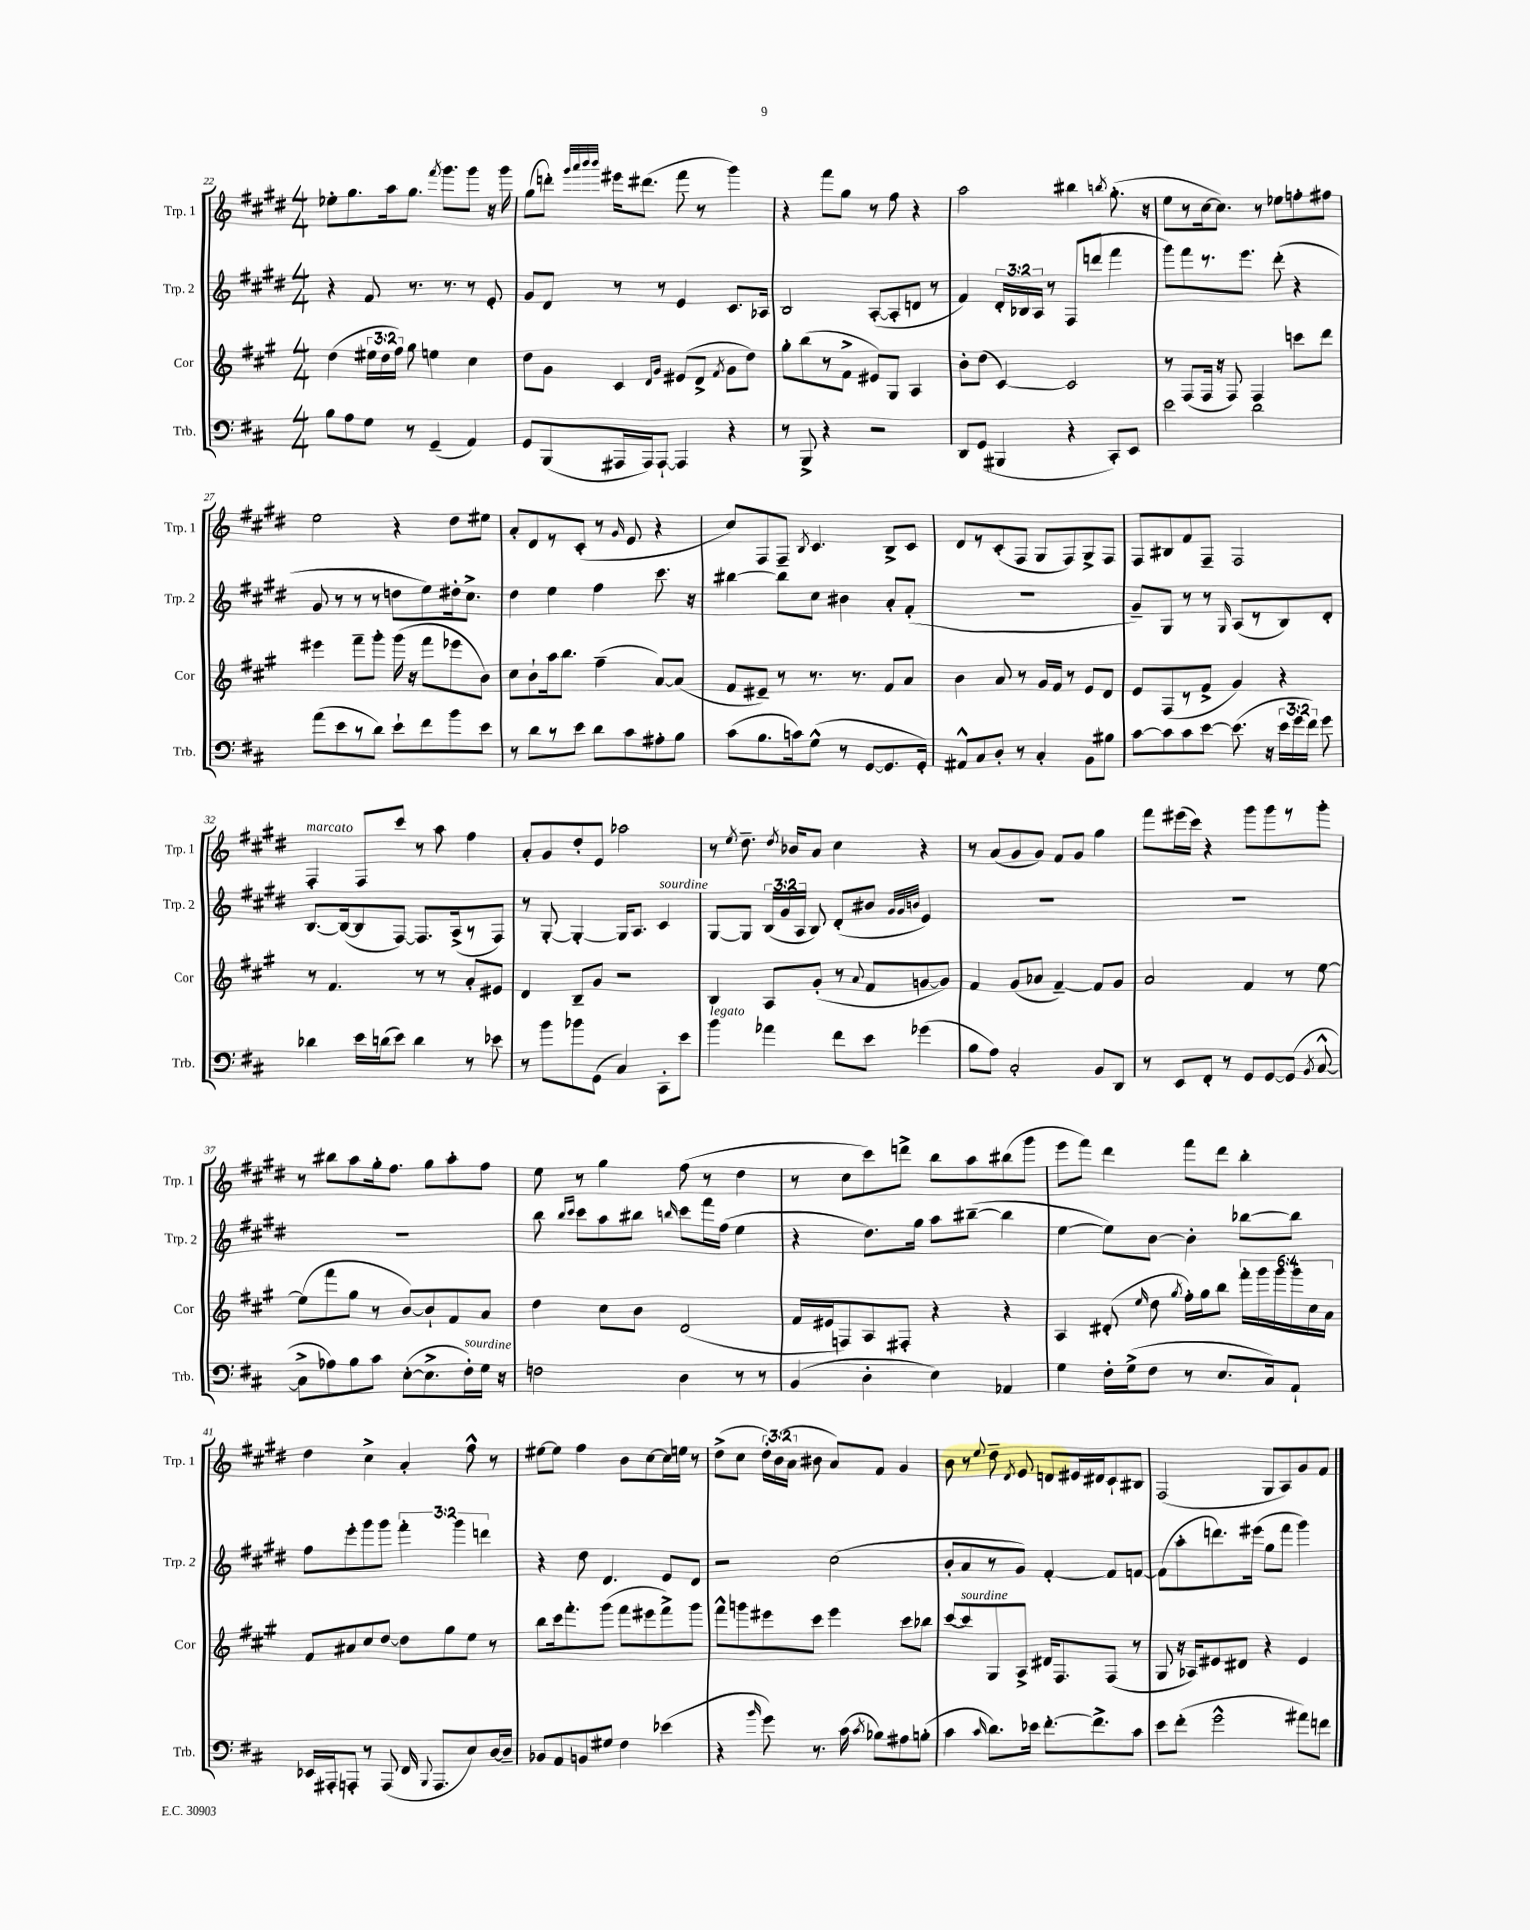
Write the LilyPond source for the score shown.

<<
\new StaffGroup <<
\new Staff = "s0" \with { instrumentName = "Trp. 1" shortInstrumentName = "Trp. 1" } {
    \clef treble \key e \major \numericTimeSignature \time 4/4 \override Staff.TupletNumber.text = #tuplet-number::calc-fraction-text
    \autoBeamOff ees''8[-. gis''8. a''16 gis''8.] \acciaccatura { fis'''8 } gis'''8.[ gis'''8] r16 gis'''16 |
    gis''8[( d'''8]-.) \grace { gis'''32[ a'''32 b'''32 b'''32] } eis'''16[ dis'''8.]( fis'''8 r8 gis'''4) |
    r4 fis'''8[ gis''8] r8 fis''8 r4 |
    a''2 bis''4 \acciaccatura { b''8 } gis''8.-.( r16 |
    e''8[ r8 cis''16~ cis''8.]) r8 ees''8[ f''8-. fis''8] |
    e''2 r4 dis''8[ eis''8] |
    a'8[-. dis'8 r8 cis'8]-.( r8 \grace { gis'16 } e'8 r4 |
    cis''8[) fis8 fis8]-- \acciaccatura { b8 } cis'4. b8[-> cis'8] |
    dis'8[ r8 cis'8-.( fis8] gis8[ fis8) gis8-> fis8] |
    fis8[ bis8 fis'8 fis8]-- fis2 |
    fis4-.^\markup { \italic "marcato" } fis8[ cis'''8] r8 a''8 fis''4 |
    a'8[-. gis'8 dis''8-. e'8] aes''2 |
    r8 \acciaccatura { e''8 } dis''8.-- \acciaccatura { dis''8 } bes'16[ a'8] cis''4 r4 |
    r8 a'8[( gis'8 gis'8]) fis'8[ gis'8] gis''4 |
    fis'''8[ eis'''16( cis'''16]) r4 gis'''8[ gis'''8 r8 gis'''8]-. |
    r8 bis''8[ a''8 gis''16-. fis''8.] gis''8[ a''8-. fis''8] |
    e''8 r8 gis''4 fis''8( r8 dis''4 |
    r8 cis''8[ cis'''8) d'''8]-> b''8[ a''8 bis''8( gis'''8] |
    e'''8[ fis'''8]) dis'''4 fis'''8[ dis'''8] b''4-. |
    dis''4 cis''4-> a'4-. fis''8-^ r8 |
    eis''8[~ eis''8] fis''4 b'8[ cis''8~ cis''16 e''16] r8 |
    dis''8[->( cis''8] \tuplet 3/2 { dis''16[-.) b'16( a'16] } bis'8 a'8[) fis'8] gis'4 |
    b'8 r8 \appoggiatura { e''8 } dis''8-- \acciaccatura { dis'8 } e'8 d'8[ eis'16 dis'16 cis'8-! bis8] |
    fis2( gis8[ a8) gis'8 fis'8] \bar "|." |
}
\new Staff = "s1" \with { instrumentName = "Trp. 2" shortInstrumentName = "Trp. 2" } {
    \clef treble \key e \major \numericTimeSignature \time 4/4 \override Staff.TupletNumber.text = #tuplet-number::calc-fraction-text
    \autoBeamOff r4 fis'8 r8. r8. r8 e'8-. |
    gis'8[ dis'8] r8 r8 e'4 cis'8.[ aes16] |
    b2 a8[~-.( a8-. d'8] r8 |
    fis'4) \tuplet 3/2 { dis'16[-. bes16 a16] } r8 fis8[( d'''8] fis'''4 |
    gis'''8[) fis'''8 r8. e'''8.] dis'''8-.( r4 |
    gis'8 r8 r8 r8 d''8[ e''8) dis''16-. cis''8.]-> |
    dis''4 e''4 fis''4 cis'''8. r16 |
    bis''4~ bis''8[ cis''8] bis'4 a'8[-. fis'8]-.( |
    R1 |
    gis'8[--) gis8] r8 r8 \grace { gis16 } a8[( r8 b8) dis'8]-. |
    b8.[~ b16~( b8 fis8]~) fis8.[ a16->( r8 fis8]) |
    r8 gis8~-. gis4~-. gis16[ a8.] cis'4^\markup { \italic "sourdine" } |
    gis8[~ gis8] \tuplet 3/2 { b16[( gis'16 a16] } b8) dis'8[-.( bis'8] \grace { gis'32[ gis'32 b'32] } e'4) |
    R1 |
    R1 |
    R1 |
    b''8 \grace { b''16[ cis'''16] } cis'''8[ a''8 bis''8] \grace { b''16 } cis'''8[ fis'''16 fis''16]( e''4 |
    r4 dis''8.[) gis''16] a''8[ bis''8]~--( bis''4 |
    e''4~ e''8[) b'8]~ b'4-. bes''8[~ bes''8] |
    fis''8[ e'''8-. gis'''8 gis'''8] \tuplet 3/2 { fis'''4-. gis'''4 d'''4 } |
    r4 dis''8 dis'4. e'8[ dis'8] |
    r2 cis''2( |
    b'8[-. a'8 r8 gis'8]) fis'4~-. fis'8[ f'8]~ |
    f'8[( a''8-. d'''8.) eis'''16]( gis''8[ fis'''8] gis'''4) \bar "|." |
}
\new Staff = "s2" \with { instrumentName = "Cor" shortInstrumentName = "Cor" } {
    \clef treble \key a \major \numericTimeSignature \time 4/4 \override Staff.TupletNumber.text = #tuplet-number::calc-fraction-text
    \autoBeamOff d''4( \tuplet 3/2 { eis''16[ d''16 fis''16]) } gis''8 e''4 cis''4 |
    d''8[ gis'8] cis'4 \grace { d'16[ gis'16] } eis'8[( d'8]-> \acciaccatura { fis'8 } gis'8[ d''8]) |
    gis''8[-. b''8( r8 fis'8]-> eis'8[) gis8] a4 |
    b'8[-. d''8]( cis'4~) cis'2 |
    r8 fis8[( fis16] r16 fis8) fis4 c'''8[ d'''8] |
    eis'''4 fis'''8[-- gis'''8]-. gis'''16( r16 fis'''8[ ees'''8 b'8]) |
    cis''8[ b'8-! a''16 b''8.] fis''4--( a'8[~) a'8]( |
    fis'8[ eis'8]--) r8 r8. r8. fis'8[ a'8] |
    b'4 a'8 r8 gis'16[ fis'16] r8 e'8[ d'8] |
    e'8[ fis8( r8 fis'8]-> gis'4) r4 |
    r8 fis'4. r8 r8 a'8[-. eis'8] |
    d'4 b8[-- gis'8] r2 |
    b4 a8[ gis'8]-.( r8 \appoggiatura { a'8 } fis'8[ g'8~ g'8]) |
    fis'4 gis'8[( aes'8] fis'4~--) fis'8[ gis'8] |
    a'2 fis'4 r8 e''8~ |
    e''8[( fis'''8 gis''8] r8 b'8[~) b'8-! fis'8 a'8] |
    d''4 cis''8[ b'8] d'2( |
    fis'16[ eis'16 f8) a8 fis8]-. r4 r4 |
    a4 dis'8-.( \grace { e''16 } d''8 \acciaccatura { gis''8 } fis''16[-.) gis''16 b''8] \tuplet 6/4 { fis'''16[-. gis'''16 gis'''16 gis'''16 cis''16 a'16] } |
    fis'8[ ais'8 cis''8 d''8]~ d''8[ gis''8 e''8] r8 |
    b''8[ cis'''16 fis'''8.-. gis'''8]( fis'''8[ eis'''8 fis'''8->) gis'''8] |
    fis'''8[-^ g'''8 eis'''8 cis'''8] eis'''4 cis'''8[ bes''8] |
    cis'''8[~ cis'''8^\markup { \italic "sourdine" } gis8 a8]-> dis'16[ fis8. fis8]( r8 |
    gis8 r16 aes16[) eis'8 dis'8] r4 eis'4 \bar "|." |
}
\new Staff = "s3" \with { instrumentName = "Trb." shortInstrumentName = "Trb." } {
    \clef bass \key d \major \numericTimeSignature \time 4/4 \override Staff.TupletNumber.text = #tuplet-number::calc-fraction-text
    \autoBeamOff b8[ a8 g8] r8 g,4--( a,4) |
    g,8[ b,,8( ais,,16 ais,,16) ais,,8]~-! ais,,4 r4 |
    r8 b,,8-> r4 r2 |
    d,8[ g,8]( bis,,4 r4 cis,8[-.) e,8] |
    e'2 d'2 |
    a'8[( e'8 r8 d'8]) e'8[-! fis'8 b'8 e'8] |
    r8 d'8[ r8 e'8] d'8[ cis'8 ais8-. b8] |
    cis'8[( b8. c'16) g8]-^( r8 g,8[~ g,8. g,16]-.) |
    ais,8[-^ cis8 d8]-. r8 cis4-. b,8[ bis8] |
    cis'8[~ cis'8 cis'8 e'8]~ e'8.( r16 \tuplet 3/2 { e'16[ g'16 fis'16]) } g'8 |
    des'4 e'16[ d'16( e'8]) d'4 r8 ees'8 |
    r8 b'8[ bes'8 g,8]( cis4) cis,8[-. e'8] |
    b'4^\markup { \italic "legato" } aes'4 fis'8[ e'8] ges'4( |
    b8[ a8]) cis2-. b,8[ d,8] |
    r8 e,8[ fis,8]-. r8 g,8[ g,8~ g,8]( \acciaccatura { b,8 } cis8~-^ |
    cis8[-> aes8) b8 cis'8] e8[~-.( e8.-> fis16-.^\markup { \italic "sourdine" }) g16] r16 |
    f2 d4 r8 r8 |
    b,4( d4-. e4) aes,4 |
    g4 fis16[-. g16->( fis8] r8 e8.[ cis16) a,8]-! |
    ees,16[ ais,,16-. a,,8]-. r8 a,,8( fis,16 \appoggiatura { b,,8 } a,,8.[ e8) d16~ d16]-- |
    bes,8[ a,8 b,8 gis8] fis4 ees'4( |
    r4 \grace { b'16 } g'8) r8. cis'16( \acciaccatura { cis'8 } bes8[) ais8 b8]-.( |
    cis'4 \grace { cis'16 } d'8.[) ees'16] fis'8.[~-. fis'8.-> cis'8] |
    e'8[ fis'8]-.( g'2-^ ais'8[) f'8] \bar "|." |
}
>>
>>
\layout { \context { \Score currentBarNumber = #22 } }
